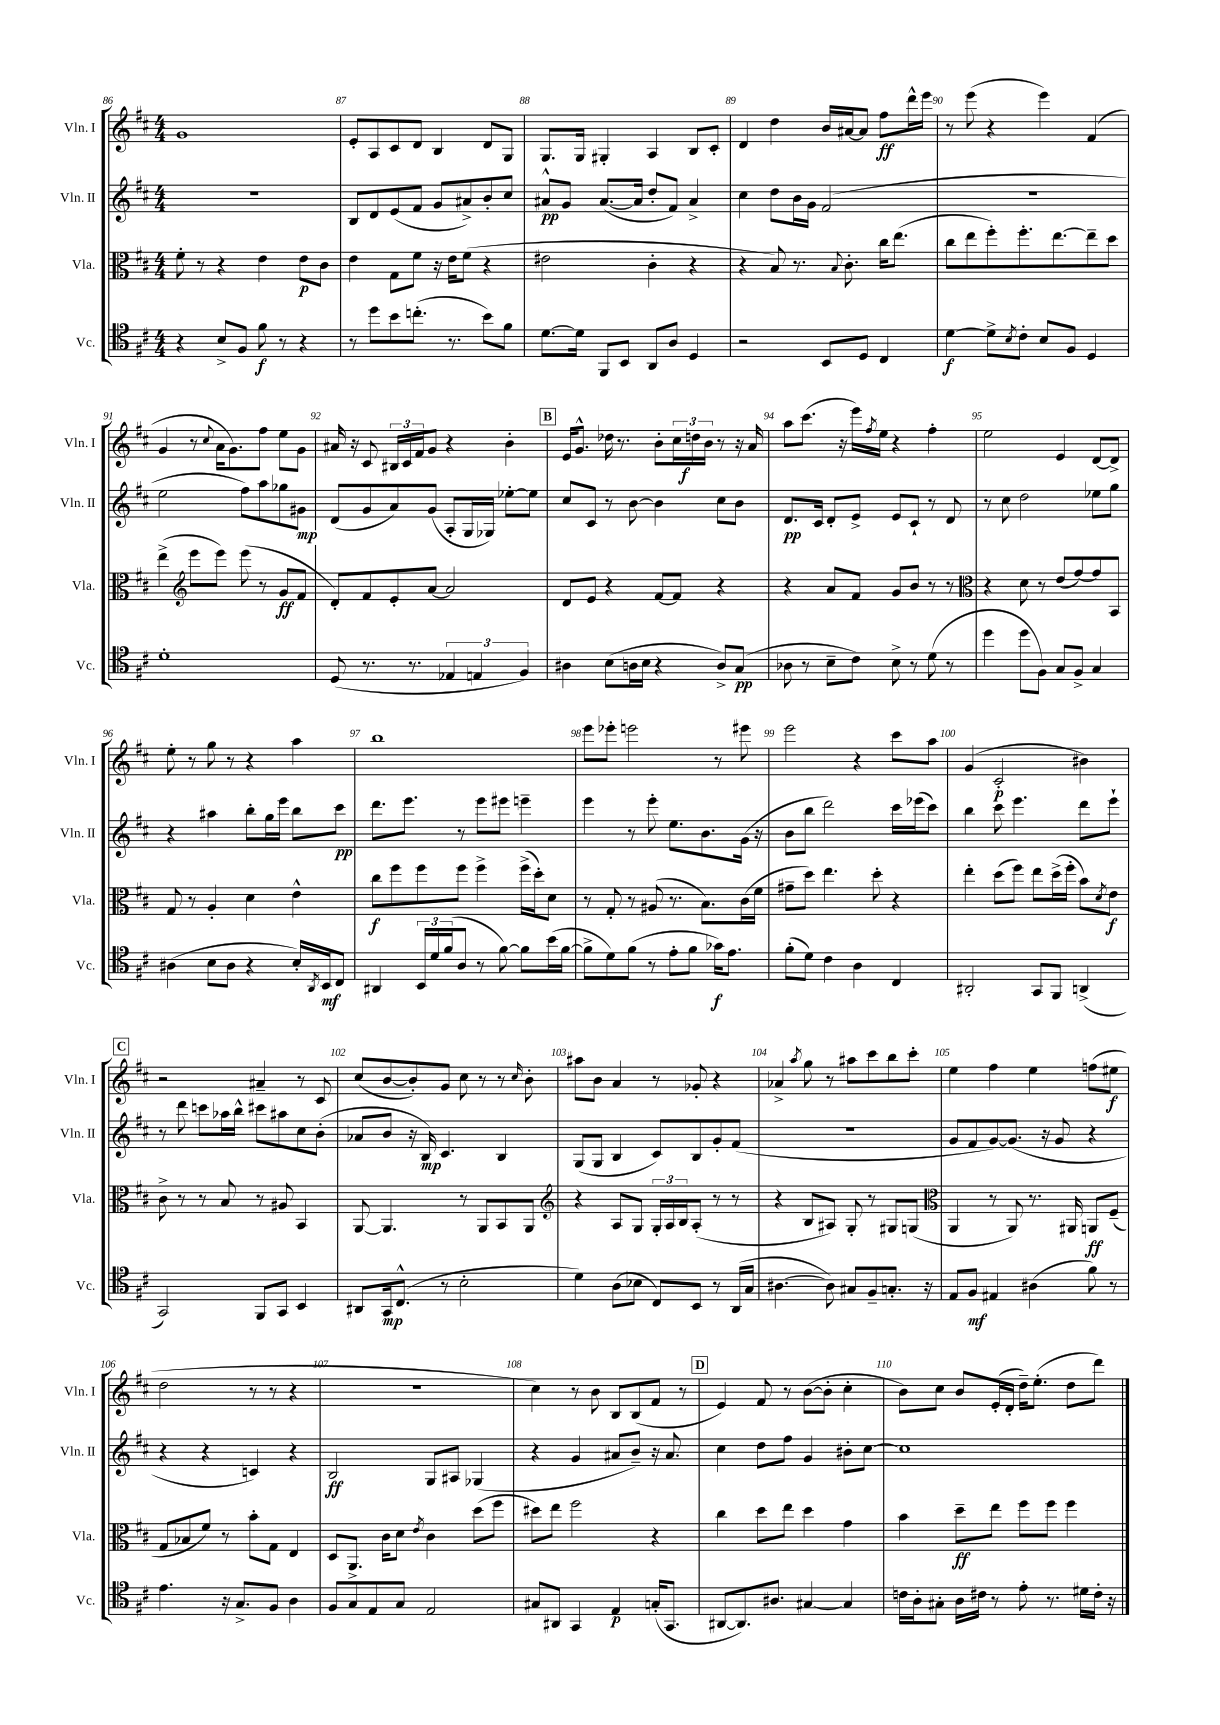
<<
\new StaffGroup <<
\new Staff = "s0" \with { instrumentName = "Vln. I" shortInstrumentName = "Vln. I" } {
    \clef treble \key d \major \numericTimeSignature \time 4/4
    g'1 |
    e'8-. a8 cis'8 d'8 b4 d'8 g8 |
    g8. g16 gis4-. a4 b8 cis'8-. |
    d'4 d''4 b'16 ais'16~ ais'8 fis''8\ff d'''16-^ e'''16 |
    r8 e'''8( r4 e'''4) fis'4( |
    g'4 r8 \appoggiatura { cis''8 } a'16 g'8.) fis''8 e''8 g'8 |
    ais'16 r16 cis'8 \tuplet 3/2 { bis16 cis'16 fis'16 } g'8 r4 b'4-. |
    \mark \markup { \box "B" } e'16 g'8.-^ des''16 r8. b'8-. \tuplet 3/2 { cis''16 d''16\f b'16 } r8 r16 a'16 |
    a''8 cis'''8.( r16 e'''16) \acciaccatura { fis''8 } e''16 r4 fis''4-. |
    e''2 e'4 d'8~ d'8-> |
    e''8-. r8 g''8 r8 r4 a''4 |
    b''1 |
    e'''8 ees'''8-. e'''2 r8 eis'''8 |
    e'''2 r4 cis'''8 a''8 |
    g'4( cis'2-.\p bis'4) |
    \mark \markup { \box "C" } r2 ais'4-- r8 cis'8 |
    cis''8( b'8~ b'8-.) g'8 cis''8 r8 r8 \grace { cis''16 } b'8-. |
    ais''8 b'8 a'4 r8 ges'8-. r4 |
    aes'4-> \acciaccatura { a''8 } g''8 r8 ais''8 cis'''8 b''8 cis'''8-. |
    e''4 fis''4 e''4 f''8( eis''8\f |
    d''2 r8 r8 r4 |
    R1 |
    cis''4) r8 b'8 b8 b8( fis'8 r8 |
    \mark \markup { \box "D" } e'4) fis'8 r8 b'8~( b'8-. cis''4-. |
    b'8) cis''8 b'8 e'16-.( d'16-. d''16--) e''8.-.( d''8 d'''8) \bar "|." |
}
\new Staff = "s1" \with { instrumentName = "Vln. II" shortInstrumentName = "Vln. II" } {
    \clef treble \key d \major \numericTimeSignature \time 4/4
    R1 |
    b8 d'8 e'8( fis'8 g'8 ais'8->) b'8-. cis''8 |
    ais'8-^\pp g'8 ais'8.~( ais'16 d''8-. fis'8) ais'4-> |
    cis''4 d''8 b'16 g'16 fis'2( |
    R1 |
    e''2 fis''8) a''8 ges''8 gis'8\mp |
    d'8( g'8 a'8) g'8( a8-. g16 ges16) ees''8~-. ees''8 |
    \mark \markup { \box "B" } cis''8 cis'8 r8 b'8~ b'4 cis''8 b'8 |
    d'8.\pp cis'16 d'8-. e'8-> e'8 cis'8-! r8 d'8 |
    r8 cis''8 d''2 ees''8 g''8 |
    r4 ais''4 b''8-. g''16 e'''16 b''8 cis'''8\pp |
    d'''8. e'''8. r8 e'''8 eis'''8 e'''4-- |
    e'''4 r8 e'''8-. e''8. b'8. g'16( r16 |
    b'8 b''8 d'''2) cis'''16 ees'''16( cis'''8) |
    b''4 cis'''8 e'''4. d'''8 e'''8-! |
    \mark \markup { \box "C" } r8 d'''8 c'''8 aes''16 b''16-^ cis'''8 ais''8 cis''8 b'8-.( |
    aes'8 b'8 r16 b16\mp) cis'4. b4 |
    g8( g8 b4 cis'8) b8 g'8-. fis'8( |
    R1 |
    g'8 fis'8 g'8~) g'8.( r16 g'8 r4 |
    r4 r4 c'4) r4 |
    b2\ff g8 ais8 ges4( |
    r4 g'4 ais'8 b'8--) r16 ais'8. |
    \mark \markup { \box "D" } cis''4 d''8 fis''8 g'4 bis'8-. cis''8~ |
    cis''1 \bar "|." |
}
\new Staff = "s2" \with { instrumentName = "Vla." shortInstrumentName = "Vla." } {
    \clef alto \key d \major \numericTimeSignature \time 4/4
    fis'8-. r8 r4 e'4 e'8\p cis'8 |
    e'4 g8 fis'8 r16 e'16 fis'8( r4 |
    eis'2 cis'4-. r4 |
    r4 b8) r8. \appoggiatura { b8 } cis'8.-. cis''16 e''8.( |
    cis''8 e''8 fis''8-.) fis''8.-. e''8.~ e''8-- d''8 |
    e''4->( \clef treble e'''8 e'''8) e'''8( r8 g'8\ff fis'8 |
    d'8-.) fis'8 e'8-. a'8~ a'2 |
    \mark \markup { \box "B" } d'8 e'8 r4 fis'8~ fis'8 r4 |
    r4 a'8 fis'8 g'8 b'8 r8 r8 |
    \clef alto r4 d'8 r8 e'8( g'8~) g'8 b,8 |
    g8 r8 a4-. d'4 e'4-^ |
    cis''8\f fis''8 fis''8 fis''8 fis''4-> fis''16->( d''16-.) d'8 |
    r8 g8-. r8 ais8( r8. b8.) cis'16( fis'16 |
    gis'8-- d''8) e''4. d''8-. r4 |
    e''4-. d''8( fis''8) e''8 d''16->( fis''16-. b'8) \acciaccatura { d'8 } e'8\f |
    \mark \markup { \box "C" } cis'8-> r8 r8 b8 r8 ais8 b,4 |
    a,8~ a,4. r8 a,8 b,8 a,8 |
    \clef treble r4 a8 g8 \tuplet 3/2 { g16-. a16 b16 } a8-.( r8 r8 |
    r4 b8 ais8) g8-. r8 gis8 g8( |
    \clef alto a,4 r8 a,8) r8. ais,16 a,8\ff fis8--( |
    g8 bes8 fis'8) r8 b'8-. g8 e4 |
    d8 a,8.-> cis'16 d'8 \acciaccatura { e'8 } cis'4 d''8( fis''8 |
    dis''8) e''8 fis''2 r4 |
    \mark \markup { \box "D" } cis''4 d''8 e''8 d''4 g'4 |
    b'4 d''8--\ff e''8 fis''8 fis''8 fis''4 \bar "|." |
}
\new Staff = "s3" \with { instrumentName = "Vc." shortInstrumentName = "Vc." } {
    \clef tenor \key d \major \numericTimeSignature \time 4/4
    r4 b8-> fis8 fis'8\f r8 r4 |
    r8 d''8 b'8 c''8.-.( r8. b'8) fis'8 |
    d'8.~ d'16 fis,8 b,8 a,8 a8 d4 |
    r2 b,8 d8 cis4 |
    d'4~\f d'8-> \acciaccatura { b8 } cis'8-. b8 fis8 d4 |
    d'1-. |
    d8( r8. r8. \tuplet 3/2 { ees4 e4 fis4) } |
    \mark \markup { \box "B" } ais4 b8( a16 b16 r4 a8->) g8\pp( |
    aes8 r8 b8-- cis'8) b8-> r8 d'8( r8 |
    d''4 d''8 fis8) g8 fis8-> g4 |
    ais4( b8 ais8 r4 b16-.) \acciaccatura { a,8 } b,16\mf cis8 |
    ais,4 \tuplet 3/2 { b,16 d'16 fis'16( } a8 r8 fis'8~) fis'8 b'16( fis'16~ |
    fis'8-> d'8) fis'8( r8 e'8-. fis'8 ges'16\f) e'8. |
    fis'8-.( d'8) cis'4 a4 cis4 |
    ais,2-. g,8 fis,8 a,4->( |
    \mark \markup { \box "C" } g,2) fis,8 g,8 b,4 |
    ais,8 g,16\mp cis8.-^( r8 b2-. |
    d'4) a8( bes8 cis8) b,8 r8 a,16( g16 |
    ais4.~ ais8) gis8 fis8-- g8.-. r16 |
    e8 fis8\mf eis4 ais4( fis'8) r8 |
    e'4. r16 g8.-> fis8 a4 |
    fis8 g8 e8 g8 e2 |
    gis8 ais,8 g,4 e4\p g16-.( g,8. |
    \mark \markup { \box "D" } ais,8~ ais,8.) ais8. gis4~ gis4 |
    c'16 a16-. gis8-. a16 cis'16 r8 e'8-. r8. dis'16 cis'16-. r16 \bar "|." |
}
>>
>>
\layout { \context { \Score currentBarNumber = #86 \override BarNumber.break-visibility = ##(#f #t #t) barNumberVisibility = #all-bar-numbers-visible } }
